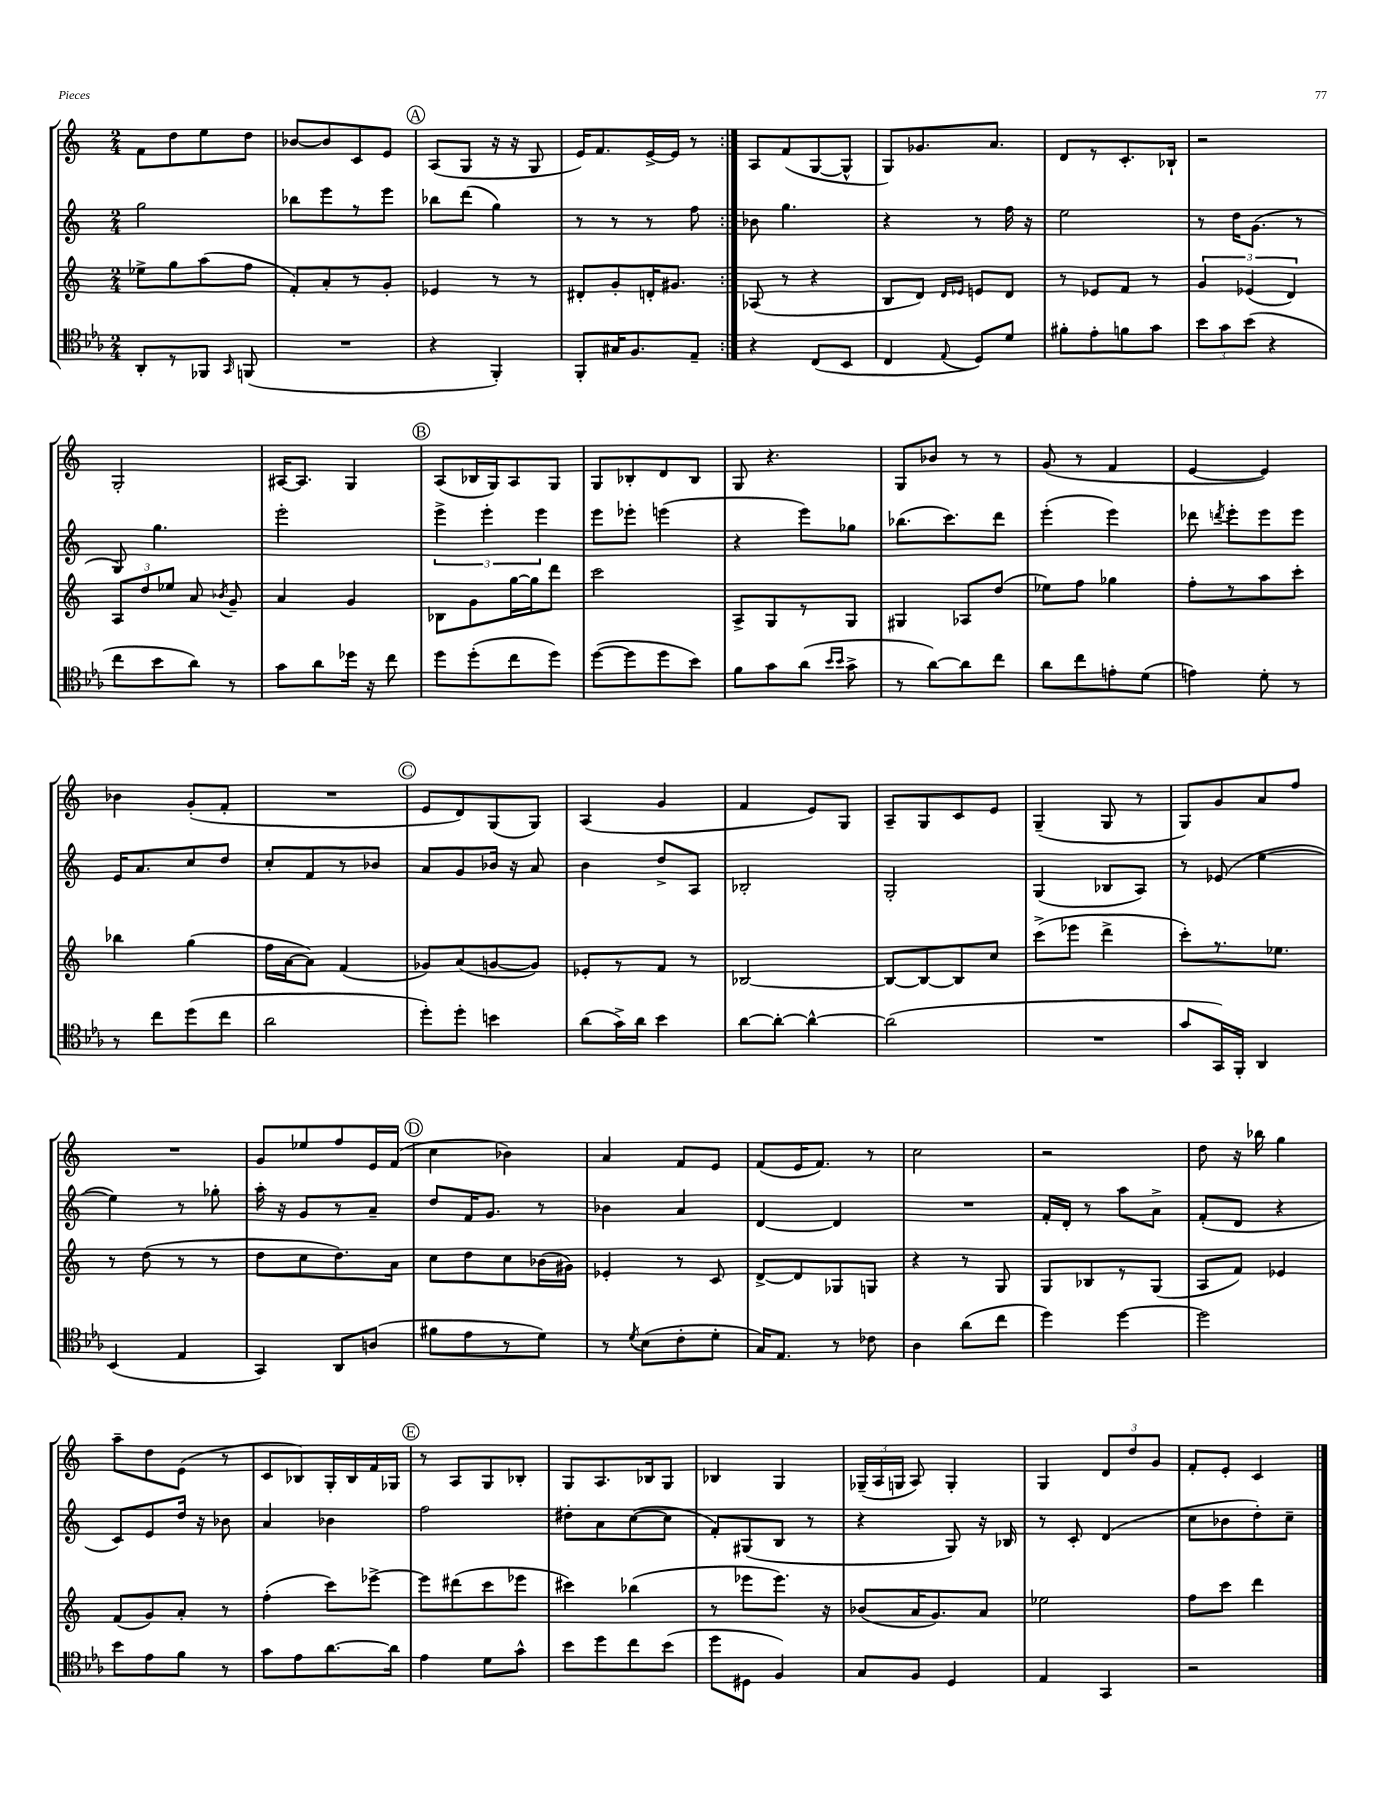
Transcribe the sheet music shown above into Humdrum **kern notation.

**kern	**kern	**kern	**kern
*part4	*part3	*part2	*part1
*staff4	*staff3	*staff2	*staff1
*clefC4	*clefG2	*clefG2	*clefG2
*k[b-e-a-]	*k[]	*k[]	*k[]
*M2/4	*M2/4	*M2/4	*M2/4
=3	=3	=3	=3
8AA-'/L	8ee-X^\L	2gg\	8f\L
8r	8gg\	.	8dd\
8FF-X/J	(8aa\	.	8ee\
16qqGG/	.	.	.
(8FFn/	8ff\J	.	8dd\J
=4	=4	=4	=4
2r	8f'/L)	8bb-X\L	[8b-X/L
.	8a'/	8eee\	8b-/]
.	8r	8r	8c/
.	8g'/J	8eee\J	8e/J
!!LO:REH:place=s1:t=A
=5	=5	=5	=5
4r	4e-X/	8bb-X\L	(8A/L
.	.	(8ddd\J	8G/J
4FF'/)	8r	4gg\)	16r
.	.	.	16r
.	8r	.	8G/
=6	=6	=6	=6
8FF'/L	8d#X'/L	8r	16e/KL)
.	.	.	8.f/
16G#X/K	8g'/	8r	.
8.F/	.	.	.
.	16dn'/K	8r	[16e^/L
.	8.g#X/J	.	16e/JJ]
8E-~/J	.	8ff\	8r
=7:|!	=7:|!	=7:|!	=7:|!
4r	(8A-X/	8b-X\	8A/L
.	8r	4.gg\	(8f/
(8C/L	4r	.	[8G/
8BB-/J	.	.	8G^^/J]
=8	=8	=8	=8
4C/	8B/L	4r	8G/L)
.	8d/J)	.	8.g-X/
.	16qqd/LL	.	.
8qqE-/	16qqe-X/JJ	.	.
8D/L)	8en/L	8r	.
.	.	.	8.a/J
8d/J	8d/J	16ff\	.
.	.	16r	.
=9	=9	=9	=9
8f#X'\L	8r	2ee\	8d/L
8e-'\	8e-X/L	.	8r
8fn\	8f/J	.	8.c'/
8g\J	8r	.	.
.	.	.	16B-X`/Jk
=10	=10	=10	=10
12b-\L	6g/	8r	2r
12g\	.	.	.
.	.	16dd\KL	.
(12b-\J	(6e-X/	.	.
.	.	(8.g\J	.
4r	.	.	.
.	6d/)	.	.
.	.	8r	.
!!LO:LB:g=z
=11	=11	=11	=11
8cc\L	12A/L	8G/)	2G'/
.	12dd/	.	.
8b-\	.	4.gg\	.
.	12ee-X/J	.	.
8a-\J)	8a/	.	.
.	8qb-X/	.	.
8r	8g~/	.	.
=12	=12	=12	=12
8g\L	4a/	2eee'\	[16A#X/KL
.	.	.	8.A#/J]
8a-\	.	.	.
16dd-X\Jk	4g/	.	4G/
16r	.	.	.
8cc\	.	.	.
!!LO:REH:place=s1:t=B
=13	=13	=13	=13
8dd\L	8B-X\L	6eee^\	(8A/L
(8dd'\	8g\	.	16B-X/L
.	.	6eee'\	.
.	.	.	16G/J)
8cc\	[16gg\L	.	8A/
.	16gg\J]	.	.
.	.	6eee\	.
8dd\J)	8ddd\J	.	8G/J
=14	=14	=14	=14
([8dd\L	2ccc\	8eee\L	8G/L
8dd\]	.	8eee-X'\J	8B-X'/
8dd\	.	(4eeen\	8d/
8b-\J)	.	.	8B-/J
=15	=15	=15	=15
8f\L	8A^/L	4r	8G/
8g\	8G/	.	4.r
(8a-\J	8r	8eee\L)	.
16qqb-/LL	.	.	.
16qqb-/JJ	.	.	.
8g^\	8G/J	8gg-X\J	.
=16	=16	=16	=16
8r	4G#X/	(8.bb-X\L	8G/L
[8a-\L)	.	.	8b-X/J
.	.	8.ccc\)	.
8a-\]	8A-X/L	.	8r
8cc\J	(8dd/J	8ddd\J	8r
=17	=17	=17	=17
8a-\L	8ee-X\L)	(4eee'\	(8g/
8cc\	8ff\J	.	8r
8en'\	4gg-X\	4eee\)	4f/
(8d\J	.	.	.
=18	=18	=18	=18
4en\)	8ff'\L	8ddd-X\	[4e/
.	.	8qdddn/	.
.	8r	8eee'\L	.
8d'\	8aa\	8eee\	4e/])
8r	8ccc'\J	8eee\J	.
!!LO:LB:g=z
=19	=19	=19	=19
8r	4bb-X\	16e/KL	4b-X\
.	.	8.a/	.
8cc\L	.	.	.
(8dd\	(4gg\	8cc/	(8g'/L
8cc\J	.	8dd/J	8f'/J
=20	=20	=20	=20
2a-\	16ff\LL	8cc'/L	2r
.	[16a\J	.	.
.	8a\J])	8f/	.
.	(4f/	8r	.
.	.	8b-X/J	.
!!LO:REH:place=s1:t=C
=21	=21	=21	=21
8dd'\L)	8g-X/L)	8a/L	8e/L
8dd'\J	(8a/	8g/	8d/)
4bn\	[8gn/	16b-X/Jk	(8G/
.	.	16r	.
.	8g/J])	8a/	8G/J)
=22	=22	=22	=22
(8a-\L	8e-X'/L	4b\	(4A/
16g^\L)	8r	.	.
16a-\JJ	.	.	.
4b-\	8f/J	8dd^/L	4g/
.	8r	8A/J	.
=23	=23	=23	=23
[8a-\L	[2B-X/	2B-X'/	4f/
8a-'\J_	.	.	.
4a-^^\_	.	.	8e/L)
.	.	.	8G/J
=24	=24	=24	=24
(2a-\]	8B-/L_	2G'/	8A~/L
.	8B-/_	.	8G/
.	8B-/]	.	8c/
.	8cc/J	.	8e/J
=25	=25	=25	=25
2r	(8ccc^\L	(4G/	(4G~/
.	8eee-X\J	.	.
.	4ddd^\	8B-X/L	8G/
.	.	8A/J)	8r
=26	=26	=26	=26
8g/L	8ccc'\L)	8r	8G/L)
16GG/L)	8.r	(8e-X/	8g/
16FF'/JJ	.	.	.
4AA-/	.	[4ee\	8a/
.	8.ee-X\J	.	.
.	.	.	8ff/J
!!LO:LB:g=z
=27	=27	=27	=27
(4BB-/	8r	4ee\])	2r
.	(8dd\	.	.
4E-/	8r	8r	.
.	8r	8gg-X'\	.
=28	=28	=28	=28
4GG/)	8dd\L	16aa'\	8g/L
.	.	16r	.
.	8cc\	8g/L	8ee-X/
8AA-/L	8.dd\)	8r	8ff/
(8An/J	.	8a~/J	16e/L
.	16a\Jk	.	(16f/JJ
!!LO:REH:place=s1:t=D
=29	=29	=29	=29
8f#X\L	8cc\L	8dd/L	4cc\
8e-\	8dd\	16f/K	.
.	.	8.g/J	.
8r	8cc\	.	4b-X\)
8d\J)	(16b-X\L	8r	.
.	16g#X\JJ)	.	.
=30	=30	=30	=30
8r	4e-X'/	4b-X\	4a/
8qd/	.	.	.
(8B-\L	.	.	.
8c'\	8r	4a/	8f/L
8d'\J	8c/	.	8e/J
=31	=31	=31	=31
16G/KL)	[8d^/L	[4d/	(8f/L
8.E-/J	.	.	.
.	8d/]	.	16e/K
.	.	.	8.f/J)
8r	8G-X/	4d/]	.
8c-X\	8Gn/J	.	8r
=32	=32	=32	=32
4A-\	4r	2r	2cc\
(8a-\L	8r	.	.
8cc\J	8G/	.	.
=33	=33	=33	=33
4dd\)	8G/L	16f'/LL	2r
.	.	16d'/JJ	.
.	8B-X/	8r	.
[4dd\	8r	8aa\L	.
.	(8G/J	8a^\J	.
=34	=34	=34	=34
2dd\]	8A/L	(8f'/L	8dd\
.	8f/J)	8d/J	16r
.	.	.	16bb-X\
.	4e-X/	4r	4gg\
!!LO:LB:g=z
=35	=35	=35	=35
8b-\L	(8f/L	8c/L)	8aa~\L
8e-\	8g/)	8e/	8dd\
8f\J	8a'/J	16dd/Jk	(8e\J
.	.	16r	.
8r	8r	8b-X\	8r
=36	=36	=36	=36
8g\L	(4ff'\	4a/	8c/L
8e-\	.	.	8B-X/)
[8.a-\	8ccc\L)	4b-X\	16G'/L
.	.	.	16B-/
.	[8eee-X^\J	.	16f/
16a-\Jk]	.	.	16G-X/JJ
!!LO:REH:place=s1:t=E
=37	=37	=37	=37
4e-\	8eee-\L]	2ff\	8r
.	(8ddd#X\	.	8A/L
8d\L	8ccc\	.	8G/
8g^^\J	8eee-X\J	.	8B-X'/J
=38	=38	=38	=38
8b-\L	4ccc#X\)	8dd#X'\L	8G/L
8dd\	.	8a\	8.A/
8cc\	(4bb-X\	([8cc\	.
.	.	.	16B-X/k
(8b-\J	.	8cc\J]	8G/J
=39	=39	=39	=39
8dd\L	8r	8f'/L)	4B-X/
8D#X\J	8eee-X\L	(8G#X/	.
4F/)	8.eee-\J)	8B/J	4G/
.	.	8r	.
.	16r	.	.
=40	=40	=40	=40
8G/L	(8b-X/L	4r	(24G-X~/LL
.	.	.	24A/
.	.	.	24Gn/JJ
8F/J	16a/K	.	8A/)
.	8.g/)	.	.
4D/	.	8G/)	4G'/
.	8a/J	16r	.
.	.	16B-X/	.
=41	=41	=41	=41
4E-/	2ee-X\	8r	4G/
.	.	8c'/	.
4GG/	.	(4d/	12d/L
.	.	.	12dd/
.	.	.	12g/J
=42	=42	=42	=42
2r	8ff\L	8cc\L	8f'/L
.	8ccc\J	8b-X\	8e'/J
.	4ddd\	8dd'\)	4c/
.	.	8cc~\J	.
==	==	==	==
*-	*-	*-	*-
